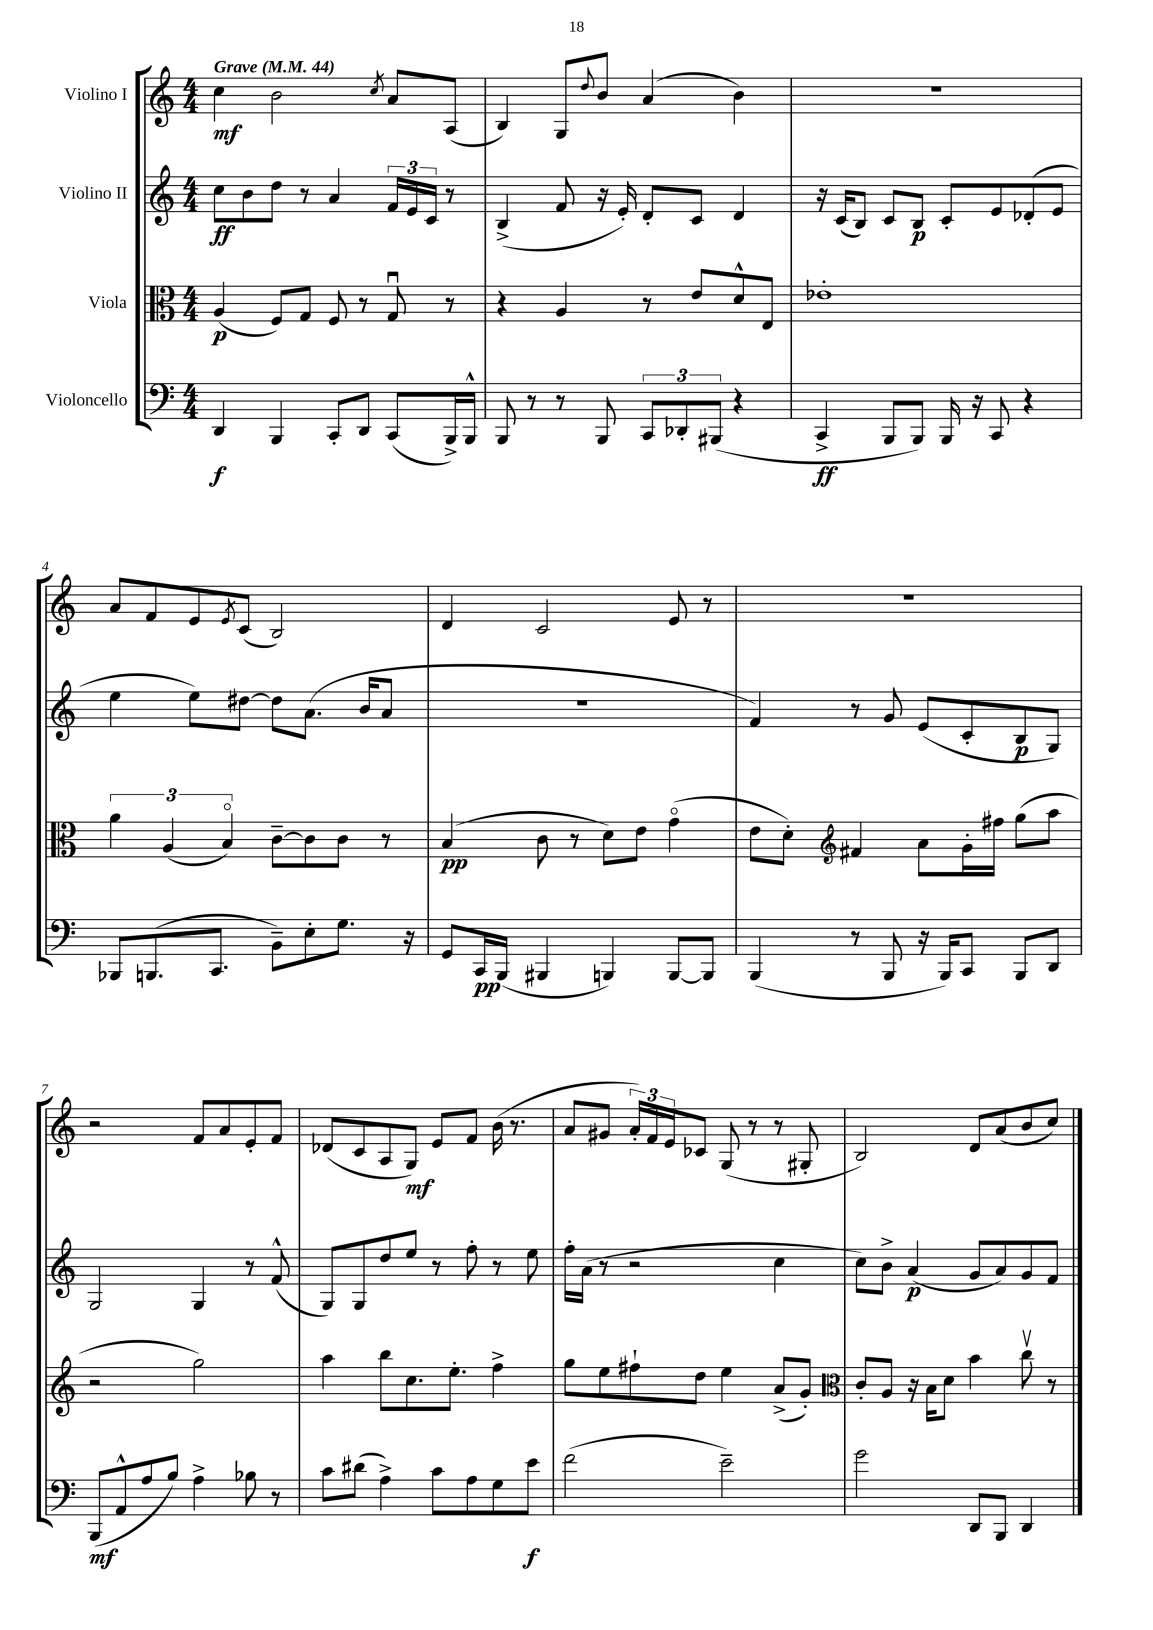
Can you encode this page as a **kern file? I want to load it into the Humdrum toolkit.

**kern	**dynam	**kern	**dynam	**kern	**dynam	**kern	**dynam
*part4	*part4	*part3	*part3	*part2	*part2	*part1	*part1
*staff4	*staff4	*staff3	*staff3	*staff2	*staff2	*staff1	*staff1
*I"Violoncello	*	*I"Viola	*	*I"Violino II	*	*I"Violino I	*
*clefF4	*	*clefC3	*	*clefG2	*	*clefG2	*
*k[]	*	*k[]	*	*k[]	*	*k[]	*
*M4/4	*	*M4/4	*	*M4/4	*	*M4/4	*
*MM44	*	*MM44	*	*MM44	*	*MM44	*
=1	=1	=1	=1	=1	=1	=1	=1
!	!	!	!	!	!	!LO:TX:a:B:t=Grave	!
4DD/	f	(4A/	p	8cc\L	ff	4cc\	mf
.	.	.	.	8b\	.	.	.
4BBB/	.	8F/L)	.	8dd\J	.	2b\	.
.	.	8G/J	.	8r	.	.	.
8CC'/L	.	8F/	.	4a/	.	.	.
8DD/J	.	8r	.	.	.	.	.
.	.	.	.	.	.	8qcc/	.
(8CC/L	.	8Gu/	.	24f/LL	.	8a/L	.
.	.	.	.	24e/	.	.	.
.	.	.	.	24c/JJ	.	.	.
16BBB^/L)	.	8r	.	8r	.	(8A/J	.
16BBB^^/JJ	.	.	.	.	.	.	.
=2	=2	=2	=2	=2	=2	=2	=2
8BBB/	.	4r	.	(4B^/	.	4B/)	.
8r	.	.	.	.	.	.	.
8r	.	4A/	.	8f/	.	8G/L	.
.	.	.	.	.	.	8qqdd/	.
8BBB/	.	.	.	16r	.	8b/J	.
.	.	.	.	16e'/)	.	.	.
12CC/L	.	8r	.	8d'/L	.	(4a/	.
12DD-X'/	.	.	.	.	.	.	.
.	.	8e/L	.	8c/J	.	.	.
(12BBB#X/J	.	.	.	.	.	.	.
4r	.	8d^^/	.	4d/	.	4b\)	.
.	.	8E/J	.	.	.	.	.
=3	=3	=3	=3	=3	=3	=3	=3
4CC^/	ff	1e-X'	.	16r	.	1r	.
.	.	.	.	(16c/KL	.	.	.
.	.	.	.	8B/J)	.	.	.
8BBB/L	.	.	.	8c/L	.	.	.
8BBB/J)	.	.	.	8B/J	p	.	.
16BBB/	.	.	.	8c'/L	.	.	.
16r	.	.	.	.	.	.	.
8CC/	.	.	.	8e/	.	.	.
4r	.	.	.	(8d-X'/	.	.	.
.	.	.	.	8e/J	.	.	.
!!LO:LB:g=z
=4	=4	=4	=4	=4	=4	=4	=4
8BBB-X/L	.	6a\	.	4ee\	.	8a/L	.
(8.BBBn/	.	.	.	.	.	8f/	.
.	.	(6A/	.	.	.	.	.
.	.	.	.	8ee\L)	.	8e/	.
8.CC/J	.	.	.	.	.	.	.
.	.	6B/)	.	.	.	.	.
.	.	.	.	.	.	8qe/	.
.	.	.	.	[8dd#X\J	.	(8c/J	.
8BB~\L)	.	[8c~\L	.	8dd#\L]	.	2B/)	.
8E'\	.	8c\]	.	(8.a\J	.	.	.
8.G\J	.	8c\J	.	.	.	.	.
.	.	.	.	16b/KL	.	.	.
.	.	8r	.	8a/J	.	.	.
16r	.	.	.	.	.	.	.
=5	=5	=5	=5	=5	=5	=5	=5
8GG/L	.	(4B/	pp	1r	.	4d/	.
16CC/L	pp	.	.	.	.	.	.
(16BBB/JJ	.	.	.	.	.	.	.
4BBB#X/	.	8c\	.	.	.	2c/	.
.	.	8r	.	.	.	.	.
4BBBn/)	.	8d\L)	.	.	.	.	.
.	.	8e\J	.	.	.	.	.
[8BBB/L	.	(4g\	.	.	.	8e/	.
8BBB/J]	.	.	.	.	.	8r	.
=6	=6	=6	=6	=6	=6	=6	=6
(4BBB/	.	8e\L	.	4f/)	.	1r	.
.	.	8d'\J)	.	.	.	.	.
*	*	*clefG2	*	*	*	*	*
8r	.	4f#X/	.	8r	.	.	.
8BBB/	.	.	.	8g/	.	.	.
16r	.	8a\L	.	(8e/L	.	.	.
16BBB/KL)	.	.	.	.	.	.	.
8CC/J	.	16g'\L	.	8c'/	.	.	.
.	.	16ff#X\JJ	.	.	.	.	.
8BBB/L	.	(8gg\L	.	8B/	p	.	.
8DD/J	.	8aa\J	.	8G/J)	.	.	.
!!LO:LB:g=z
=7	=7	=7	=7	=7	=7	=7	=7
(8BBB/L	mf	2r	.	2G/	.	2r	.
8AA^^/	.	.	.	.	.	.	.
8A/	.	.	.	.	.	.	.
8B/J)	.	.	.	.	.	.	.
4A^\	.	2gg\)	.	4G/	.	8f/L	.
.	.	.	.	.	.	8a/	.
8B-X\	.	.	.	8r	.	8e'/	.
8r	.	.	.	(8f^^/	.	8f/J	.
=8	=8	=8	=8	=8	=8	=8	=8
8c\L	.	4aa\	.	8G/L)	.	(8d-X/L	.
(8d#X\J	.	.	.	8G/	.	8c/	.
4A^\)	.	8bb\L	.	8dd/	.	8A/	.
.	.	8.cc\	.	8ee/J	.	8G/J)	mf
8c\L	.	.	.	8r	.	8e/L	.
.	.	8.ee'\J	.	.	.	.	.
8A\	.	.	.	8ff'\	.	8f/J	.
8G\	.	4ff^\	.	8r	.	(16b\	.
.	.	.	.	.	.	8.r	.
8e\J	f	.	.	8ee\	.	.	.
=9	=9	=9	=9	=9	=9	=9	=9
(2f\	.	8gg\L	.	16ff'\LL	.	8a/L	.
.	.	.	.	(16a\JJ	.	.	.
.	.	8ee\	.	8r	.	8g#X/J	.
.	.	8ff#X`\	.	2r	.	24a'/LL)	.
.	.	.	.	.	.	24f/	.
.	.	.	.	.	.	24e/J	.
.	.	8dd\J	.	.	.	8c-X/J	.
2e~\)	.	4ee\	.	.	.	(8G/	.
.	.	.	.	.	.	8r	.
.	.	(8a^/L	.	4cc\	.	8r	.
.	.	8g'/J)	.	.	.	8G#X'/	.
=10	=10	=10	=10	=10	=10	=10	=10
*	*	*clefC3	*	*	*	*	*
2g\	.	8c'/L	.	8cc\L)	.	2B/)	.
.	.	8A/J	.	8b^\J	.	.	.
.	.	16r	.	(4a/	p	.	.
.	.	16B\KL	.	.	.	.	.
.	.	8d\J	.	.	.	.	.
8DD/L	.	4b\	.	8g/L	.	8d/L	.
8BBB/J	.	.	.	8a/)	.	(8a/	.
4DD/	.	8ccv\	.	8g/	.	8b/	.
.	.	8r	.	8f/J	.	8cc/J)	.
==	==	==	==	==	==	==	==
*-	*-	*-	*-	*-	*-	*-	*-
